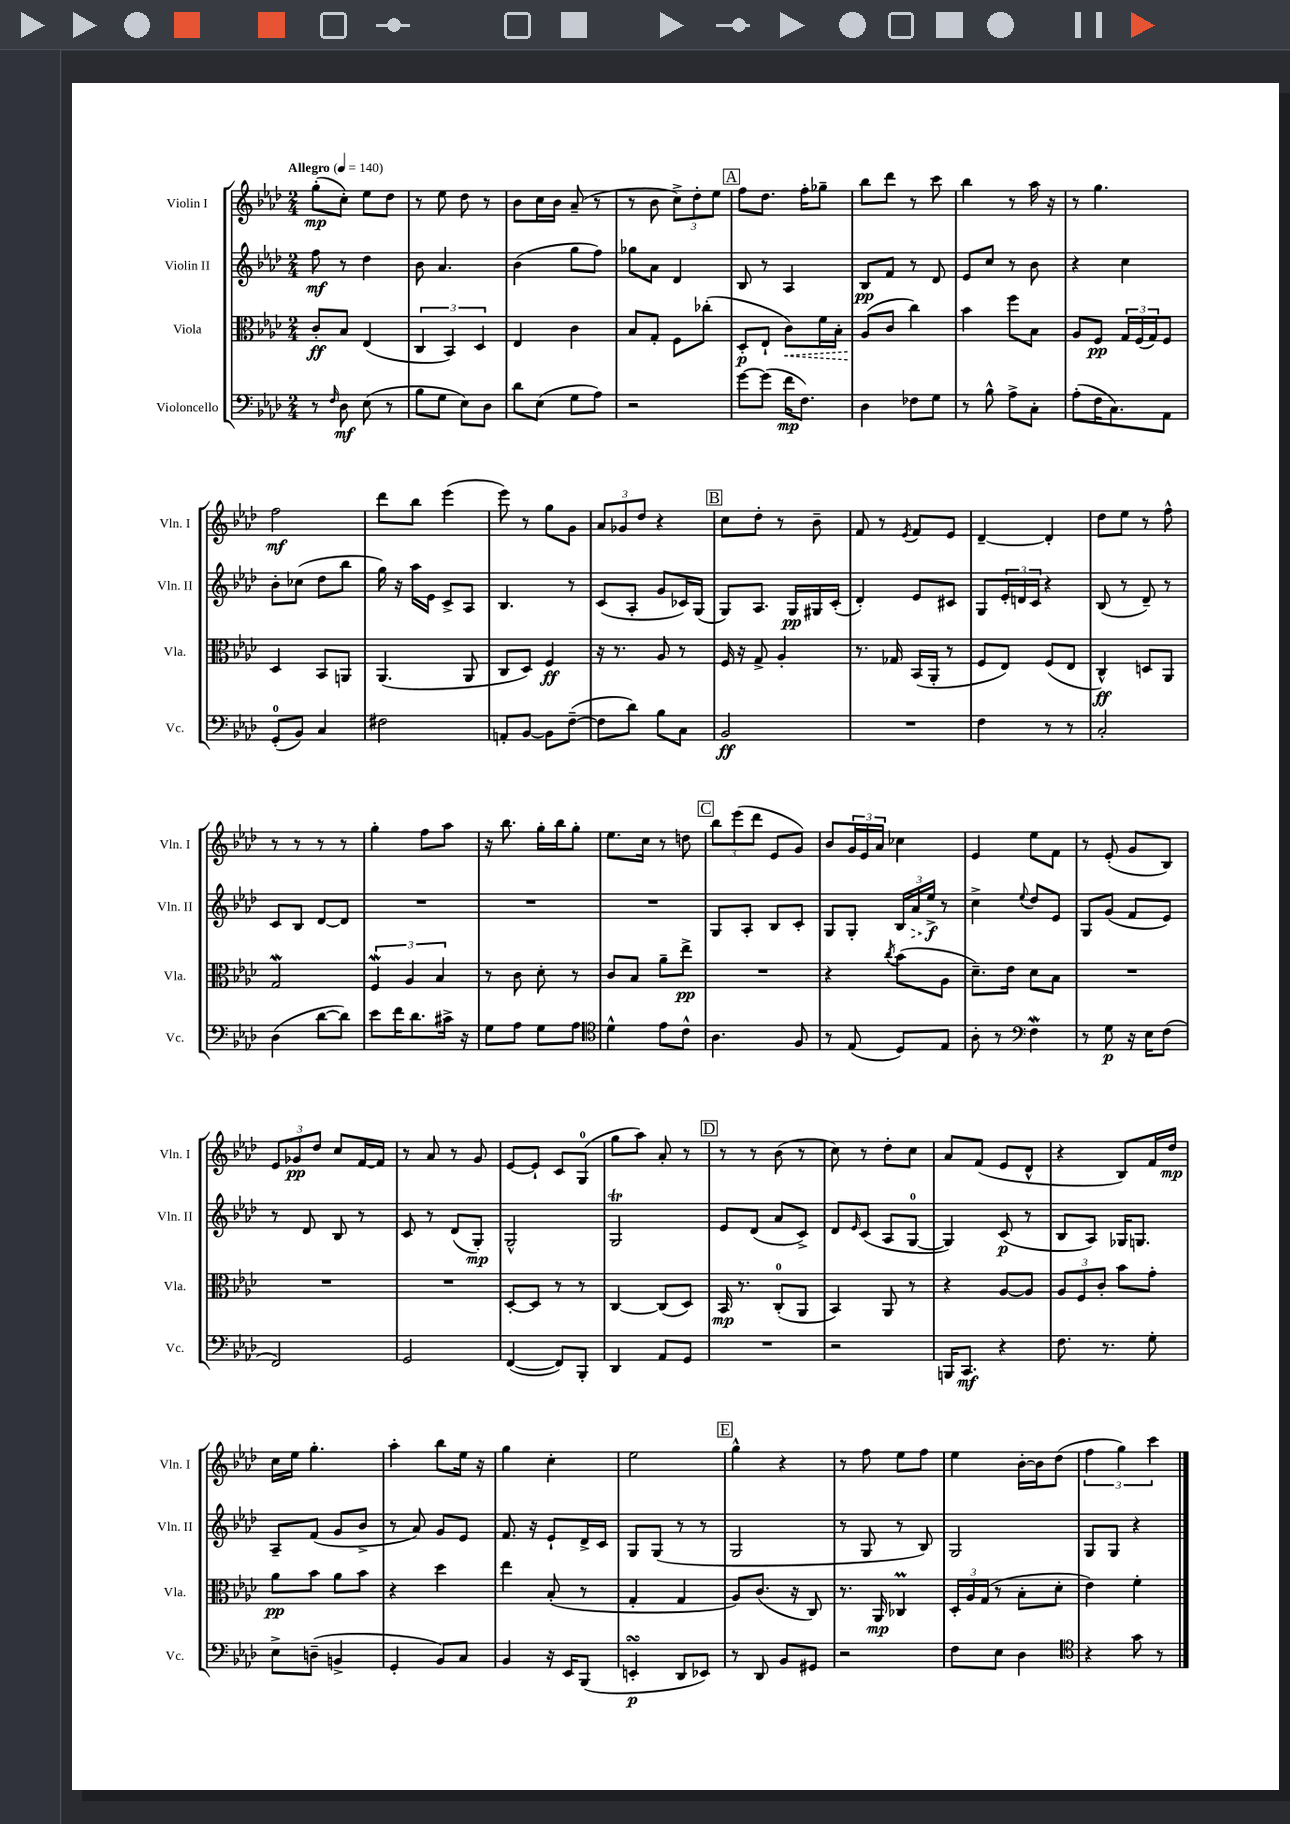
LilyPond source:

<<
\new StaffGroup <<
\new Staff = "s0" \with { instrumentName = "Violin I" shortInstrumentName = "Vln. I" } {
    \clef treble \key aes \major \numericTimeSignature \time 2/4 \tempo "Allegro" 4 = 140
    g''8-.\mp( c''8-.) ees''8 des''8 |
    r8 ees''8 des''8 r8 |
    bes'8 c''16 bes'16 aes'8--( r8 |
    r8 bes'8 \tuplet 3/2 { c''8->) des''8-. ees''8 } |
    \mark \markup { \box "A" } f''8 des''8. f''16-. ges''8-- |
    bes''8 des'''8 r8 c'''8 |
    bes''4 r8 aes''16 r16 |
    r8 g''4. |
    f''2\mf |
    des'''8 bes''8 ees'''4( |
    ees'''8) r8 g''8 g'8 |
    \tuplet 3/2 { aes'8 ges'8 des''8 } r4 |
    \mark \markup { \box "B" } c''8 des''8-. r8 bes'8-- |
    f'8 r8 \acciaccatura { ees'8 } f'8 ees'8 |
    des'4~-- des'4-. |
    des''8 ees''8 r8 f''8-^ |
    r8 r8 r8 r8 |
    g''4-. f''8 aes''8 |
    r16 bes''8. g''16-. bes''16 g''8-. |
    ees''8. c''16 r8 d''8 |
    \mark \markup { \box "C" } \tuplet 3/2 { bes''8 ees'''8( des'''8 } ees'8 g'8) |
    bes'8 \tuplet 3/2 { g'16 ees'16 aes'16 } ces''4 |
    ees'4 ees''8 f'8 |
    r8 ees'8-.( g'8 bes8) |
    \tuplet 3/2 { ees'8 ges'8\pp des''8 } c''8 f'16~ f'16 |
    r8 aes'8 r8 g'8 |
    ees'8~ ees'8-! c'8 g8-0( |
    g''8 aes''8) aes'8-. r8 |
    \mark \markup { \box "D" } r8 r8 bes'8( r8 |
    c''8) r8 des''8-. c''8 |
    aes'8 f'8( ees'8 des'8-^ |
    r4 bes8) f'16 des''16\mp |
    c''16 ees''16 g''4.-. |
    aes''4-. bes''8 ees''16 r16 |
    g''4 c''4-. |
    ees''2 |
    \mark \markup { \box "E" } g''4-^ r4 |
    r8 f''8 ees''8 f''8 |
    ees''4 bes'16~-. bes'16 des''8( |
    \tuplet 3/2 { f''4 g''4) c'''4 } \bar "|." |
}
\new Staff = "s1" \with { instrumentName = "Violin II" shortInstrumentName = "Vln. II" } {
    \clef treble \key aes \major \numericTimeSignature \time 2/4
    f''8\mf r8 des''4 |
    bes'8 aes'4. |
    bes'4( g''8 f''8) |
    ges''8 aes'8 des'4 |
    \mark \markup { \box "A" } bes8 r8 aes4 |
    bes8\pp f'8 r8 des'8 |
    ees'8 c''8 r8 bes'8 |
    r4 c''4 |
    bes'8-. ces''8( des''8 bes''8 |
    g''16) r16 aes''16 ees'16 c'8-> aes8 |
    bes4. r8 |
    c'8( aes8-. g'8 ces'16) g16( |
    \mark \markup { \box "B" } g8) aes8. g16\pp gis16 c'16-.( |
    des'4-.) ees'8 cis'8 |
    g8 \tuplet 3/2 { ees'16-. d'16 c'16 } r4 |
    bes8( r8 des'8--) r8 |
    c'8 bes8 des'8~ des'8 |
    R2 |
    R2 |
    R2 |
    \mark \markup { \box "C" } g8 aes8-. bes8 c'8-. |
    g8 g8-. \tuplet 3/2 { bes16 \once \override Hairpin.style = #'dashed-line aes'16\> ees''16->\f\! } r8 |
    c''4-> \appoggiatura { ees''8 } des''8 ees'8 |
    g8 g'8( f'8 ees'8) |
    r8 des'8 bes8 r8 |
    c'8 r8 des'8( g8-.\mp) |
    g2-^ |
    g2\trill |
    \mark \markup { \box "D" } ees'8 des'8( aes'8 c'8->) |
    des'8 \grace { ees'16 } c'8( aes8 g8-0~ |
    g4) c'8\p( r8 |
    bes8 aes8) ges16 g8. |
    aes8-- f'8( g'8 bes'8-> |
    r8 aes'8) g'8 ees'8 |
    f'8. r16 ees'8-! des'16-> c'16 |
    g8 g8( r8 r8 |
    \mark \markup { \box "E" } g2 |
    r8 g8 r8 bes8) |
    g2 |
    g8 g8 r4 \bar "|." |
}
\new Staff = "s2" \with { instrumentName = "Viola" shortInstrumentName = "Vla." } {
    \clef alto \key aes \major \numericTimeSignature \time 2/4
    c'8-.\ff bes8 ees4( |
    \tuplet 3/2 { c4 bes,4) des4 } |
    ees4 c'4 |
    bes8 g8-. f8 ces''8-.( |
    \mark \markup { \box "A" } des8-.\p ees8-! \once \override Hairpin.style = #'dashed-line c'8\<) f'16 bes16-. |
    aes8\!( c'8 c''4) |
    bes'4 f''8 bes8 |
    aes8 f8\pp \tuplet 3/2 { g16 f16( g16) } f8 |
    des4 bes,8 a,8 |
    aes,4.( aes,8 |
    c8 des8) f4\ff |
    r16 r8. aes8 r8 |
    \mark \markup { \box "B" } f16 r16 g8-> aes4-. |
    r8. ges16 bes,16( aes,16-. r8 |
    f8 ees8) f8( ees8 |
    c4-^\ff) d8 aes,8 |
    g2\mordent |
    \tuplet 3/2 { f4\mordent aes4 bes4 } |
    r8 c'8 des'8-. r8 |
    c'8 bes8 aes'8-- ees''8->\pp |
    \mark \markup { \box "C" } R2 |
    r4 \acciaccatura { c''8 } bes'8( aes8 |
    des'8.--) ees'16 des'8 bes8 |
    R2 |
    R2 |
    R2 |
    des8~-. des8 r8 r8 |
    c4~ c8( des8) |
    \mark \markup { \box "D" } bes,16\mp r8. c8-0-.( aes,8 |
    bes,4) aes,8 r8 |
    r4 aes8~ aes8 |
    \tuplet 3/2 { aes8 f8 c'8-. } bes'8 g'8-. |
    aes'8\pp bes'8 aes'8 bes'8 |
    r4 des''4 |
    ees''4 bes8-.( r8 |
    g4-. g4 |
    \mark \markup { \box "E" } aes8) c'8.( r16 c8) |
    r8. aes,16\mp ces4\prall |
    \tuplet 3/2 { des16-. aes16 g16( } r8 bes8-. des'8-. |
    ees'4) f'4-. \bar "|." |
}
\new Staff = "s3" \with { instrumentName = "Violoncello" shortInstrumentName = "Vc." } {
    \clef bass \key aes \major \numericTimeSignature \time 2/4
    r8 \grace { f16 } des8\mf ees8( r8 |
    bes8 g8 ees8) des8 |
    des'8 ees8( g8 aes8) |
    r2 |
    \mark \markup { \box "A" } g'8~ g'8( f'16\mp f8.) |
    des4 fes8 g8 |
    r8 bes8-^ aes8-> c8-. |
    aes8-.( f16 c8.) aes,8 |
    g,8-0-.( bes,8) c4 |
    fis2 |
    a,8-. bes,8~ bes,8 f8~--( |
    f8 des'8) bes8 c8 |
    \mark \markup { \box "B" } bes,2\ff |
    R2 |
    f4 r8 r8 |
    c2-. |
    des4( des'8~ des'8) |
    ees'8 f'16 des'8. cis'16-> r16 |
    g8 aes8 g8 aes8 |
    \clef tenor des'4-^ ees'8 c'8-^ |
    \mark \markup { \box "C" } aes4. f8 |
    r8 ees8( des8) ees8 |
    aes8-. r8 \clef bass f4\mordent |
    r8 g8\p r16 ees16 f8( |
    f,2) |
    g,2 |
    f,4~( f,8) bes,,8-. |
    des,4 aes,8 g,8 |
    \mark \markup { \box "D" } R2 |
    r2 |
    b,,16 c,8.\mf r4 |
    f8. r8. g8-. |
    ees8-> d8--( b,4-> |
    g,4-. bes,8) c8 |
    bes,4 r16 ees,16 bes,,8( |
    e,4-.\turn\p des,8 ees,8) |
    \mark \markup { \box "E" } r8 des,8 bes,8 gis,8 |
    r2 |
    f8 ees8 des4 |
    \clef tenor r4 g'8 r8 \bar "|." |
}
>>
>>
\layout { \context { \Score \remove "Bar_number_engraver" } }
